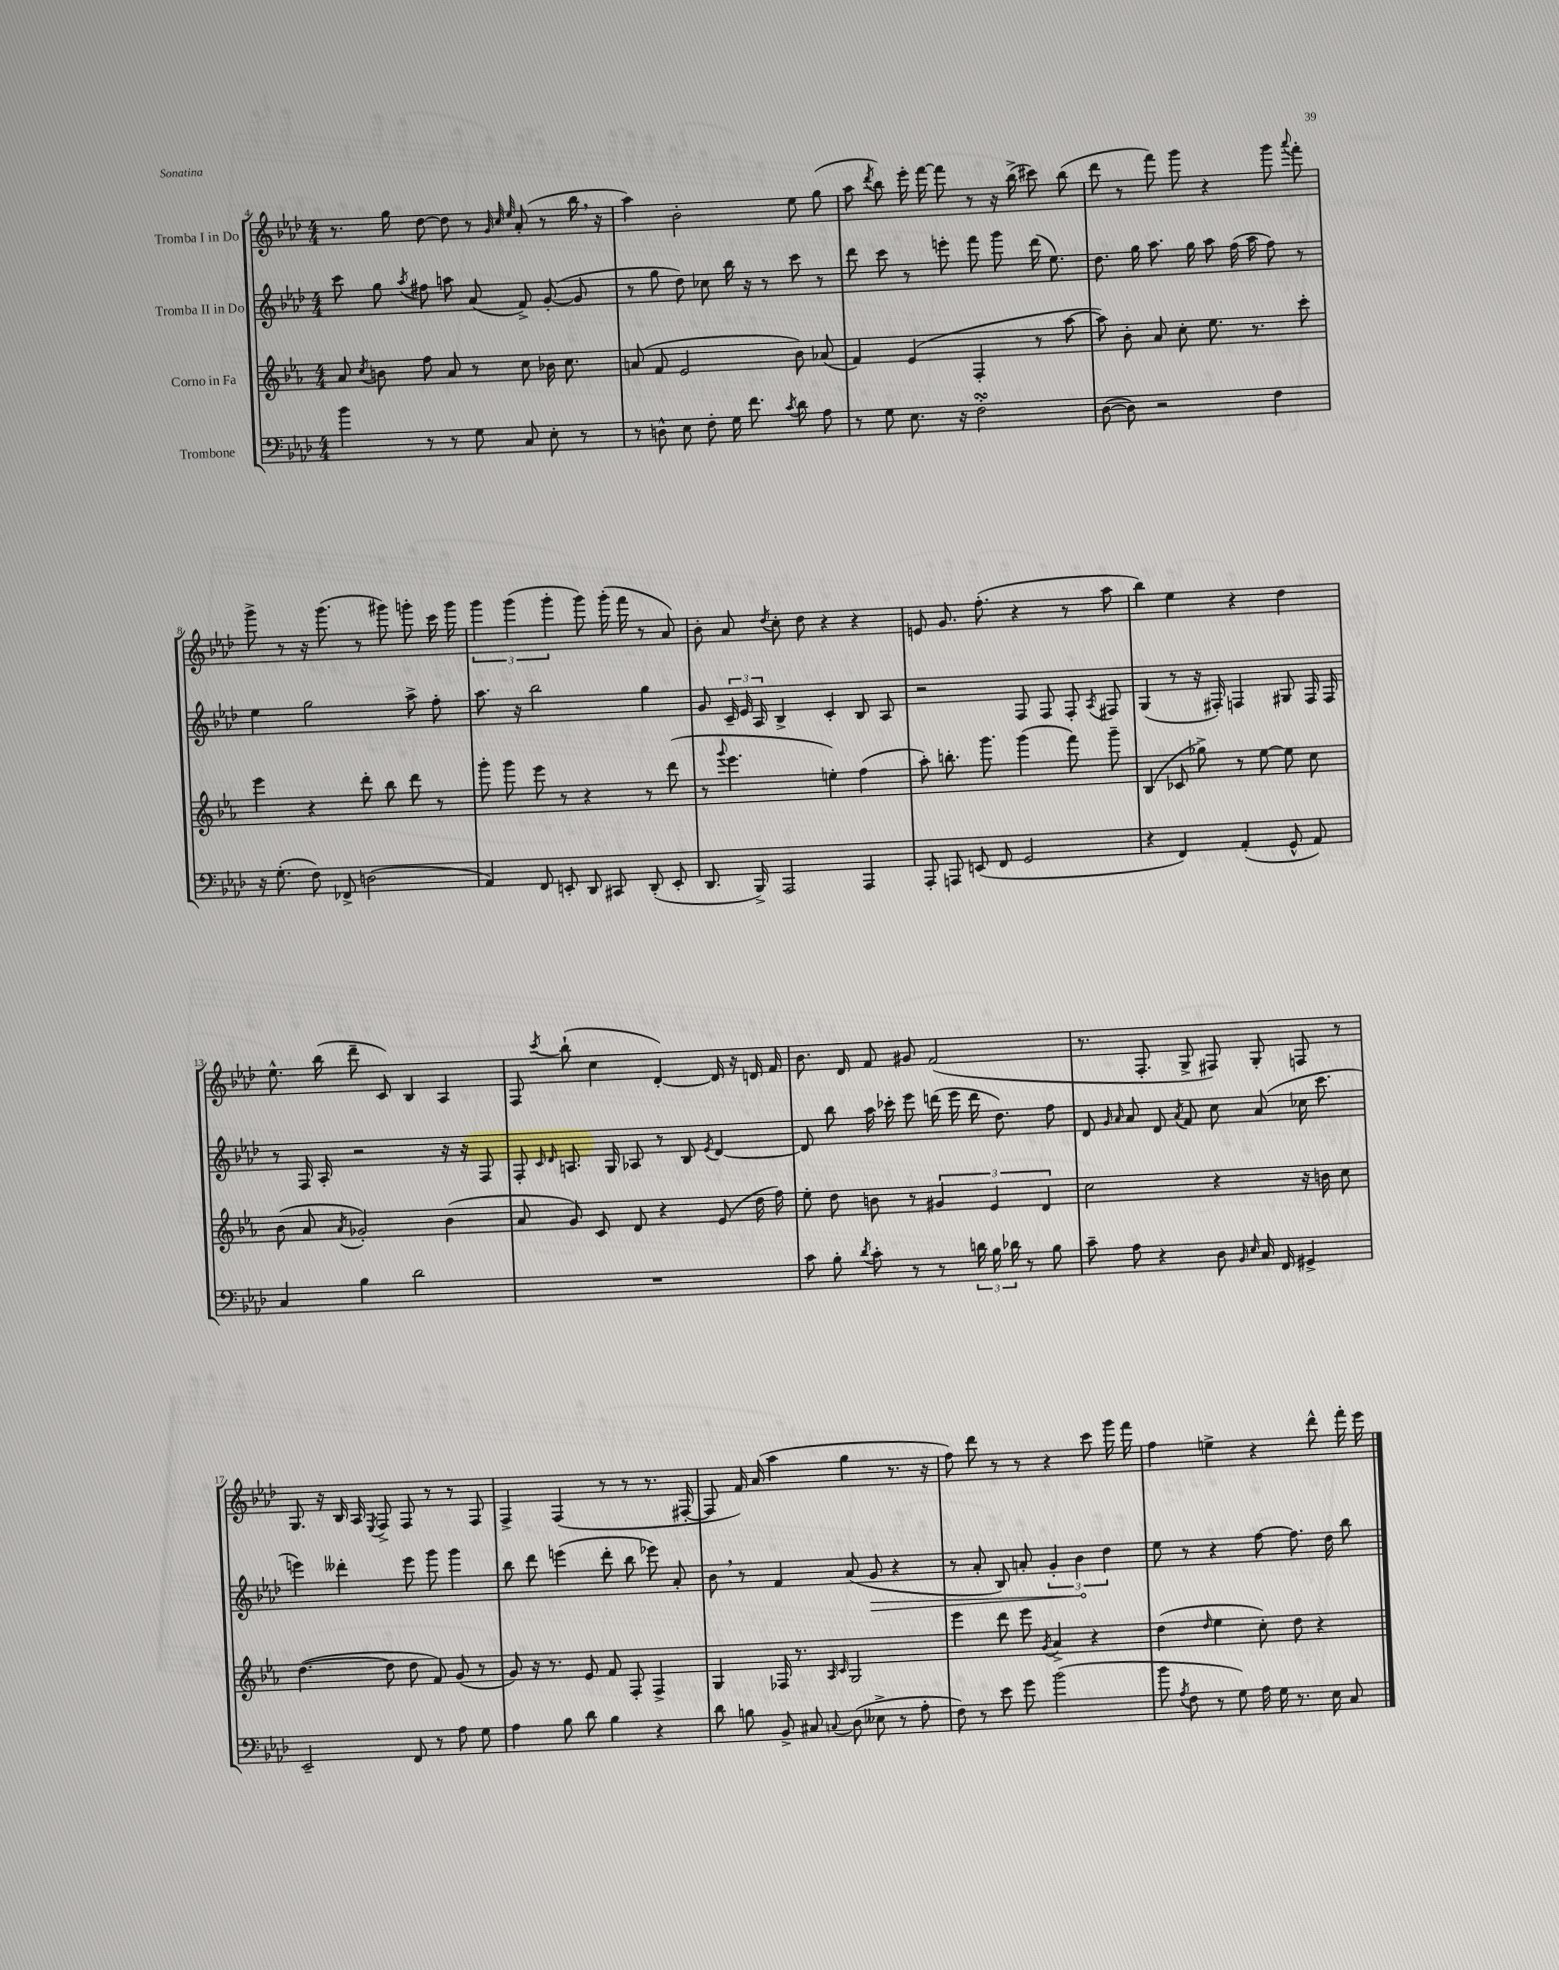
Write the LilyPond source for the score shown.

<<
\new StaffGroup <<
\new Staff = "s0" \with { instrumentName = "Tromba I in Do" } {
    \clef treble \key aes \major \numericTimeSignature \time 4/4
    \autoBeamOff r8. g''16 des''8~ des''8 r8 \grace { g'32 c''32 ees''32 } aes'8-.( r8 bes''16 \breathe r16 |
    aes''4) bes'2-. ees''8 g''8( |
    aes''8 \acciaccatura { des'''8 } bes''8) ees'''16-. f'''16~ f'''8 r8 r16 bes''16->( cis'''8) bes''8( |
    des'''8 r8 f'''8) g'''8 r4 g'''8 \appoggiatura { aes'''8 } f'''8-. |
    g'''8-> r8 r16 g'''8.( r8 gis'''8) g'''8-. c'''16 g'''16 |
    \tuplet 3/2 { g'''4 g'''4( g'''4-. } g'''8) g'''16-.( f'''16 r8 aes'8) |
    bes'8-. aes'8 \acciaccatura { des''8 } c''8-. des''8 r4 r4 |
    e'8 g'8. f''8.-.( r4 r8 aes''8 |
    bes''4) ees''4 r4 des''4 |
    ees''8.-^ bes''16( des'''8-- c'8) bes4 aes4 |
    f8 \acciaccatura { c'''8 } bes''8-!( c''4 des'4~-.) des'16 r16 d'16 f'16 |
    bes'8. des'16 f'8 gis'8 f'2( |
    r8. f8.-. g8-> fis8) g8-. f8 r8 |
    g8. r16 bes16 aes16 \acciaccatura { ees8 } f8-> f8 r8 r8 f8 |
    f4-> f4( r8 r8 r8. fis16~-. |
    fis8 f'16) aes'16( aes''4 g''4 r8. r16 |
    f''8) des'''8 r8 r8 r4 c'''8 g'''16 f'''16 |
    f''4 e''4-> r4 des'''8-^ f'''16-. ees'''16 \bar "|." |
}
\new Staff = "s1" \with { instrumentName = "Tromba II in Do" } {
    \clef treble \key aes \major \numericTimeSignature \time 4/4
    \autoBeamOff c'''8 g''8 \acciaccatura { aes''8 } fis''8 a''8 aes'8( f'8->) g'8~-.( g'8 |
    r8 g''8 des''8) ces''8 bes''16 r16 r8 c'''8 r8 |
    des'''8 c'''8 r8 e'''8-. f'''8 g'''8 des'''16( ees''8.) |
    des''8. g''16 aes''8. g''16 aes''8 f''16( aes''16 f''8) r8 |
    ees''4 g''2 aes''8-> f''8-. |
    aes''8. r16 bes''2 g''4 |
    g'8 \tuplet 3/2 { c'16-- ees'16 aes16 } bes4-> c'4-. bes8 aes8 |
    r2 f8 f8 f8-. \acciaccatura { aes8 } fis8 |
    g4( r8 r16 fis16-.) f4 gis8 f16 f16 |
    r8 f16 aes16-. r2 r16 r16 f8 |
    f8-. \grace { c'16 des'16 } a8. g16 aes8 r8 bes8 \acciaccatura { ees'8 } des'4~ |
    des'8 bes''8 aes''16 ces'''16-. ees'''8 d'''16( ees'''16 d'''16 des''8.) f''8 |
    des'8 \grace { g'16 aes'16 } aes'8 des'8 \acciaccatura { aes'8 } f'8 c''8 aes'8( ces''16 c'''8. |
    e'''4) deses'''4-. e'''8 g'''8 g'''4 |
    bes''8 des'''8 e'''4( des'''8-. bes''8 ees'''8) aes'8-. |
    bes'8 \breathe r8 f'4 aes'8( \once \override Hairpin.circled-tip = ##t g'8\> r4 |
    r8 aes'8-. bes8) a'8-. \tuplet 3/2 { g'4-. bes'4\! des''4 } |
    ees''8 r8 r4 f''8~ f''8. des''16 bes''8 \bar "|." |
}
\new Staff = "s2" \with { instrumentName = "Corno in Fa" } {
    \clef treble \key ees \major \numericTimeSignature \time 4/4
    \autoBeamOff aes'8 \acciaccatura { c''8 } b'8 f''8 aes'8 r8 c''8 bes'16 c''8. |
    a'8( f'8 ees'2 bes'8) aes'8( |
    f'4) ees'4( f4-. r8 aes''8~ |
    aes''8) bes'8-. aes'8 c''8-. ees''8. r8. c'''8-. |
    ees'''4 r4 d'''8-. bes''8 d'''8 r8 |
    g'''8-. g'''8 ees'''8 r8 r4 r8 d'''8( |
    r8 \appoggiatura { g'''8 } ees'''4. e''4-.) f''4( |
    aes''8-.) b''8.-. g'''8. g'''4( f'''8) g'''8-- |
    bes4( ces'8 ges''8->) r8 ees''8~ ees''8 c''8 |
    bes'8( aes'8 \acciaccatura { aes'8 } ges'2-.) bes'4( |
    aes'8 g'8) c'8 d'8 r4 ees'8( d''16 f''16) |
    ees''8-. d''8 b'8 r8 \tuplet 3/2 { gis'4 ees'4 d'4 } |
    c''2 r4 r16 b'16 c''8 |
    d''4.~( d''8 d''8 f'8) g'8( r8 |
    g'8) r16 r8. ees'8 f'8 f8-. f4-> |
    g4 fes16 r8. \grace { aes16 c'16 } g2 |
    ees'''4 d'''8 ees'''8 \acciaccatura { g'8 } aes'4-> r4 |
    d''4( \grace { d''16 } ees''4 c''8-.) d''8 r4 \bar "|." |
}
\new Staff = "s3" \with { instrumentName = "Trombone" } {
    \clef bass \key aes \major \numericTimeSignature \time 4/4
    \autoBeamOff bes'4 r8 r8 g8 c8 ees8-. r8 |
    r8 d8-^ ees8 f8-. g16 f'8. \acciaccatura { c'8 } des'8 aes8 |
    r8 g8 ees8. r16 f2-.\turn |
    des8~( des8) r2 f4 |
    r16 g8.-.( f8) fes,8-> d2( |
    aes,4) f,8 e,8-. des,8 cis,8 des,8-.( e,8-. |
    des,8. bes,,16->) aes,,2 aes,,4 |
    aes,,8-. a,,8 e,8( f,8 g,2 |
    r4 f,4) aes,4-.( g,8-^ aes,8) |
    c4 bes4 des'2 |
    R1 |
    c'8 bes8-. \acciaccatura { des'8 } c'8-. r8 r8 \tuplet 3/2 { d'16 bes16 des'16 } r8 bes8 |
    c'8-- aes8 r4 des8 \grace { bes,16 ees16 } c16 f,16 gis,4-> |
    ees,2-- f,8 r8 aes8 g8 |
    aes4 bes8 des'8 bes4 r4 |
    des'8 b8 bes,8-> cis8 \appoggiatura { c8 } des8( eeses8-> r8 aes8-. |
    f8) r8 ees'8 g'8 bes'2( |
    bes'8 \acciaccatura { aes8 } f8 r8 g8) aes16 g16 r8. ees16 c8 \bar "|." |
}
>>
>>
\layout { \context { \Score currentBarNumber = #4 } }
